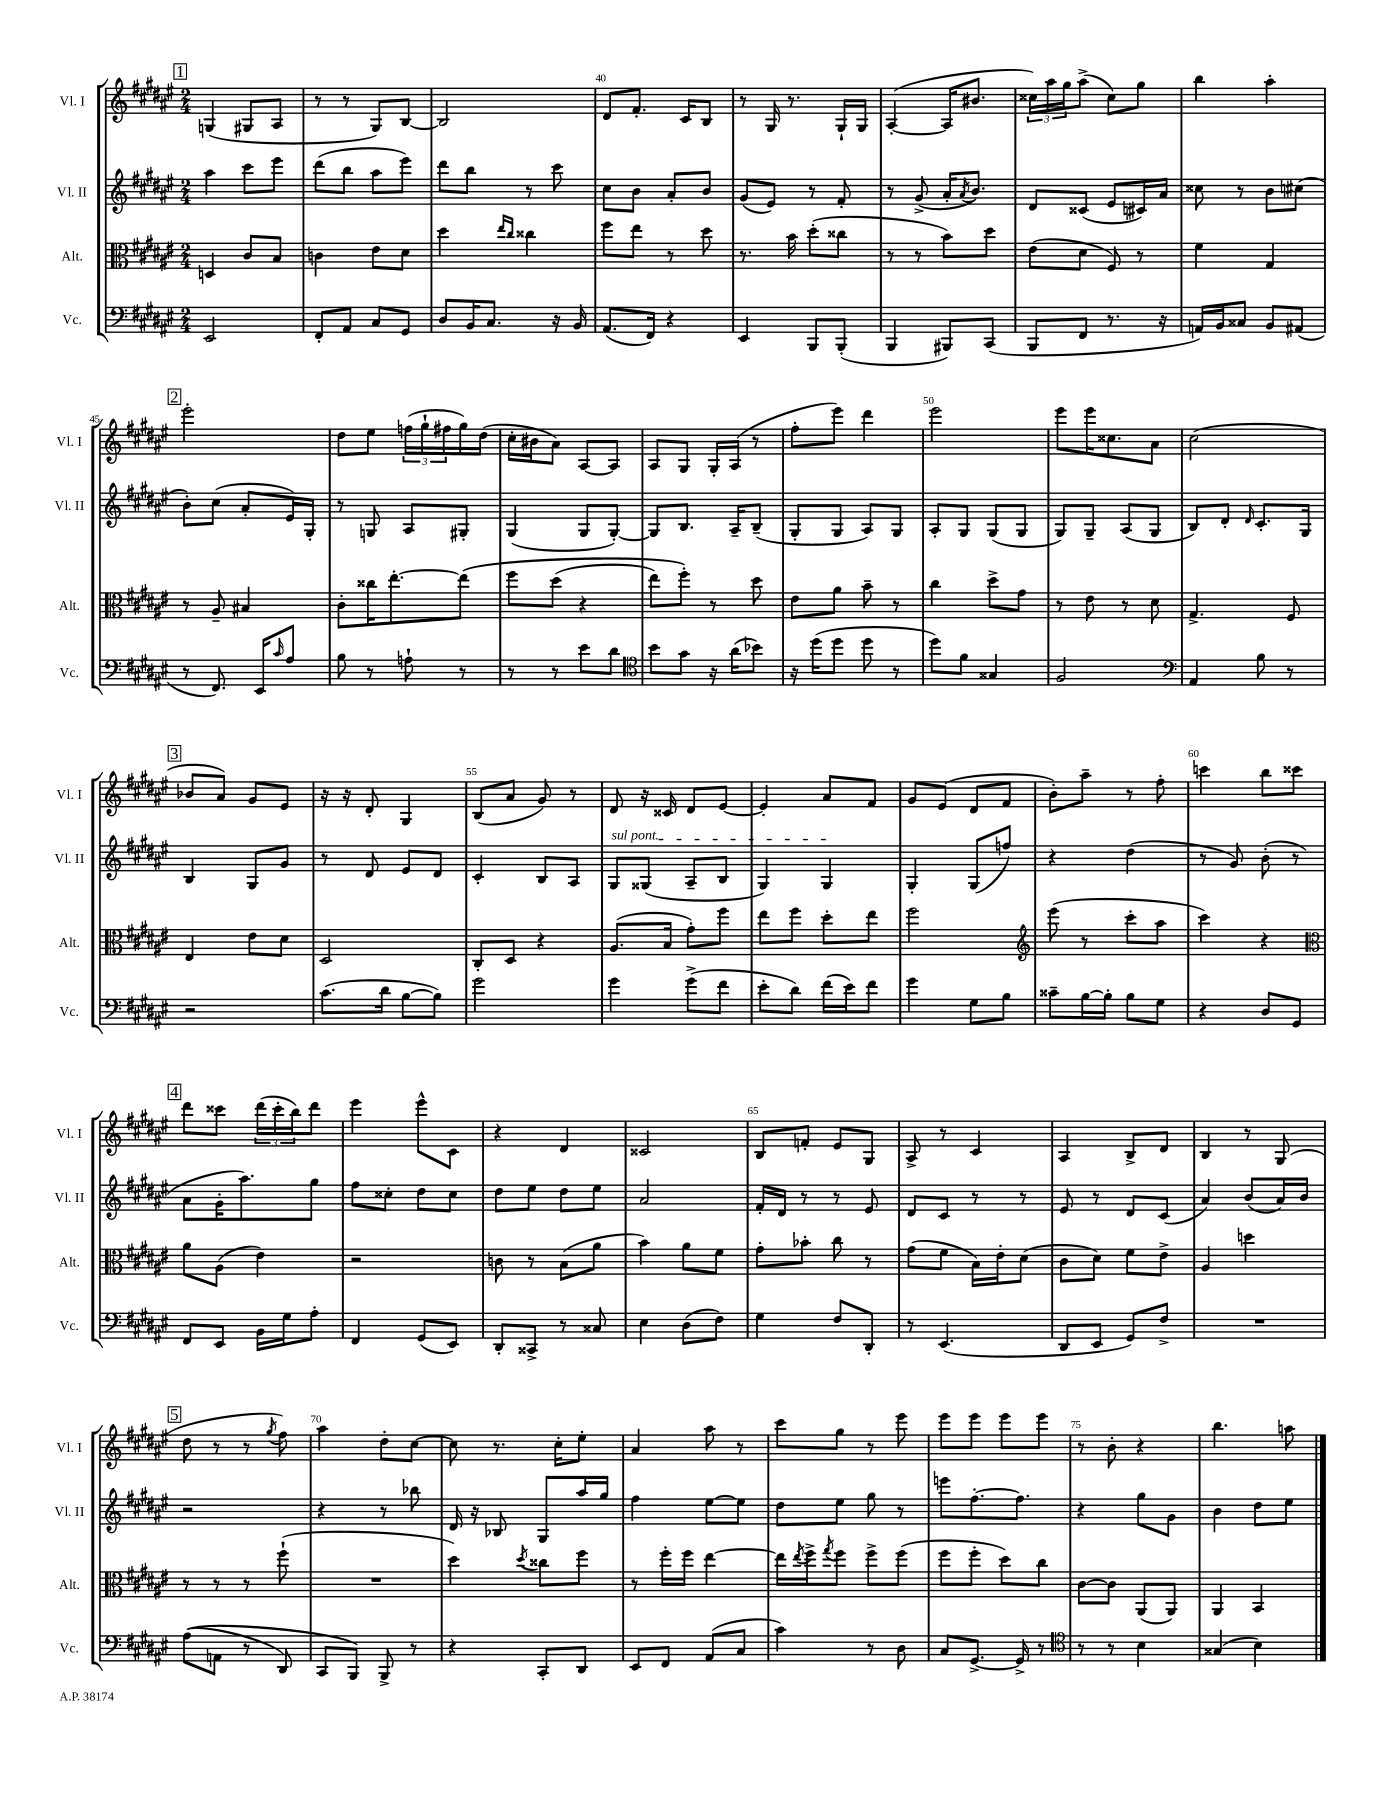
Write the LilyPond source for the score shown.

<<
\new StaffGroup <<
\new Staff = "s0" \with { instrumentName = "Vl. I" shortInstrumentName = "Vl. I" } {
    \clef treble \key fis \major \numericTimeSignature \time 2/4
    \mark \markup { \box "1" } g4( gis8 ais8 |
    r8 r8 gis8) b8~ |
    b2 |
    dis'8 fis'8.-. cis'16 b8 |
    r8 gis16 r8. gis16-! gis16 |
    ais4~-.( ais16 bis'8. |
    \tuplet 3/2 { cisis''16) ais''16 gis''16 } ais''8->( cisis''8) gis''8 |
    b''4 ais''4-. |
    \mark \markup { \box "2" } eis'''2-. |
    dis''8 eis''8 \tuplet 3/2 { f''16( gis''16-! fis''16 } gis''16) dis''16( |
    cis''16-. bis'16 ais'8) ais8~ ais8 |
    ais8 gis8 gis16-. ais16( r8 |
    fis''8-. eis'''8) dis'''4 |
    eis'''2 |
    eis'''8 eis'''16 cisis''8. ais'8 |
    cis''2( |
    \mark \markup { \box "3" } bes'8 ais'8) gis'8 eis'8 |
    r16 r16 dis'8-. gis4 |
    b8( ais'8 gis'8) r8 |
    dis'8 r16 cisis'16 dis'8 eis'8~ |
    eis'4-. ais'8 fis'8 |
    gis'8 eis'8( dis'8 fis'8 |
    b'8-.) ais''8-- r8 fis''8-. |
    c'''4 b''8 cisis'''8 |
    \mark \markup { \box "4" } dis'''8 cisis'''8 \tuplet 3/2 { dis'''16( cisis'''16-. b''16) } dis'''8 |
    eis'''4 eis'''8-^ cis'8 |
    r4 dis'4 |
    cisis'2 |
    b8 f'8-. eis'8 gis8 |
    ais8-> r8 cis'4 |
    ais4 b8-> dis'8 |
    b4 r8 gis8( |
    \mark \markup { \box "5" } dis''8 r8 r8 \acciaccatura { gis''8 } fis''8) |
    ais''4 dis''8-. cis''8~ |
    cis''8 r8. cis''16-. eis''8-. |
    ais'4 ais''8 r8 |
    cis'''8 gis''8 r8 eis'''8 |
    eis'''8 eis'''8 eis'''8 eis'''8 |
    r8 b'8-. r4 |
    b''4. a''8 \bar "|." |
}
\new Staff = "s1" \with { instrumentName = "Vl. II" shortInstrumentName = "Vl. II" } {
    \clef treble \key fis \major \numericTimeSignature \time 2/4
    \mark \markup { \box "1" } ais''4 cis'''8 eis'''8 |
    dis'''8( b''8 ais''8 eis'''8) |
    dis'''8 b''8 r8 cis'''8 |
    cis''8 b'8 ais'8-. b'8 |
    gis'8( eis'8) r8 fis'8-. |
    r8 gis'8->( ais'16-. \acciaccatura { ais'8 } b'8.) |
    dis'8 cisis'8( eis'8 cis'16) ais'16 |
    cisis''8 r8 b'8 cis''8( |
    \mark \markup { \box "2" } b'8-.) cis''8( ais'8-. eis'16) gis16-. |
    r8 g8 ais8 gis8-. |
    gis4( gis8 gis8~-.) |
    gis8 b8. ais16-- b8--( |
    gis8-. gis8 ais8) gis8 |
    ais8-. gis8 gis8( gis8 |
    gis8) gis8-- ais8( gis8 |
    b8) dis'8-. \grace { dis'16 } cis'8.-. gis16 |
    \mark \markup { \box "3" } b4 gis8 gis'8 |
    r8 dis'8 eis'8 dis'8 |
    cis'4-. b8 ais8 |
    \once \override TextSpanner.bound-details.left.text = \markup { \italic "sul pont." } gis8\startTextSpan gisis8( ais8-- b8 |
    gis4) gis4\stopTextSpan |
    gis4-. gis8( f''8) |
    r4 dis''4( |
    r8 gis'8) b'8-.( r8 |
    \mark \markup { \box "4" } ais'8 gis'16-. ais''8.) gis''8 |
    fis''8 cisis''8-. dis''8 cisis''8 |
    dis''8 eis''8 dis''8 eis''8 |
    ais'2 |
    fis'16-. dis'16 r8 r8 eis'8 |
    dis'8 cis'8 r8 r8 |
    eis'8 r8 dis'8 cis'8( |
    ais'4) b'8( ais'16) b'16 |
    \mark \markup { \box "5" } r2 |
    r4 r8 bes''8 |
    dis'16 r16 bes8 gis8 ais''16 gis''16 |
    fis''4 eis''8~ eis''8 |
    dis''8 eis''8 gis''8 r8 |
    e'''8 fis''8.~-. fis''8. |
    r4 gis''8 gis'8 |
    b'4 dis''8 eis''8 \bar "|." |
}
\new Staff = "s2" \with { instrumentName = "Alt." shortInstrumentName = "Alt." } {
    \clef alto \key fis \major \numericTimeSignature \time 2/4
    \mark \markup { \box "1" } d4 cis'8 b8 |
    c'4 eis'8 dis'8 |
    dis''4 \grace { eis''16 cis''16 } cisis''4 |
    fis''8 eis''8 r8 dis''8 |
    r8. b'16 dis''8-.( cisis''8 |
    r8 r8 b'8) dis''8 |
    eis'8( dis'8 fis8) r8 |
    fis'4 gis4 |
    \mark \markup { \box "2" } r8 ais8-- bis4 |
    cis'8-. cisis''16 eis''8.~-. eis''8\( |
    fis''8 dis''8( r4 |
    eis''8) fis''8-.\) r8 dis''8 |
    eis'8 ais'8 b'8-- r8 |
    cis''4 dis''8-> gis'8 |
    r8 eis'8 r8 dis'8 |
    gis4.-> fis8 |
    \mark \markup { \box "3" } eis4 eis'8 dis'8 |
    dis2 |
    cis8-. dis8 r4 |
    ais8.( b16 gis'8-.) fis''8 |
    eis''8 fis''8 dis''8-. eis''8 |
    fis''2 |
    \clef treble eis'''8( r8 cis'''8-. ais''8 |
    cis'''4) r4 |
    \mark \markup { \box "4" } \clef alto ais'8 ais8( eis'4) |
    r2 |
    c'8 r8 b8( ais'8 |
    b'4) ais'8 fis'8 |
    gis'8-. bes'8-. cis''8 r8 |
    gis'8( fis'8 b16) eis'16-. dis'8( |
    cis'8 dis'8) fis'8 eis'8-> |
    ais4 d''4 |
    \mark \markup { \box "5" } r8 r8 r8 fis''8-!( |
    R2 |
    dis''4) \acciaccatura { dis''8 } cisis''8 fis''8 |
    r8 fis''16-. fis''16 eis''4~ |
    eis''16 \acciaccatura { eis''8 } fis''16-> \acciaccatura { gis''8 } fis''8 fis''8-> fis''8( |
    fis''8 fis''8-. dis''8) cis''8 |
    cis'8~ cis'8 ais,8( ais,8) |
    ais,4 b,4 \bar "|." |
}
\new Staff = "s3" \with { instrumentName = "Vc." shortInstrumentName = "Vc." } {
    \clef bass \key fis \major \numericTimeSignature \time 2/4
    \mark \markup { \box "1" } eis,2 |
    fis,8-. ais,8 cis8 gis,8 |
    dis8 b,16 cis8. r16 b,16 |
    ais,8.( fis,16) r4 |
    eis,4 b,,8 b,,8-.( |
    b,,4 bis,,8) cis,8( |
    b,,8 fis,8 r8. r16 |
    a,16) b,16 cisis8 b,8 ais,8( |
    \mark \markup { \box "2" } r8 fis,8.) eis,16 \grace { cis'16 } ais8 |
    b8 r8 a8-! r8 |
    r8 r8 eis'8 dis'8 |
    \clef tenor b'8 gis'8 r16 ais'16( bes'8) |
    r16 dis''16( dis''8 dis''8 r8 |
    dis''8) fis'8 gisis4 |
    fis2 |
    \clef bass ais,4 b8 r8 |
    \mark \markup { \box "3" } r2 |
    cis'8.( dis'16 b8~ b8) |
    gis'2 |
    gis'4 gis'8->( fis'8 |
    eis'8-. dis'8) fis'16( eis'16) fis'8 |
    gis'4 gis8 b8 |
    cisis'8-- b16~ b16-. b8 gis8 |
    r4 dis8 gis,8 |
    \mark \markup { \box "4" } fis,8 eis,8 b,16 gis16 ais8-. |
    fis,4 gis,8( eis,8) |
    dis,8-. cisis,8-> r8 cisis8 |
    eis4 dis8( fis8) |
    gis4 fis8 dis,8-. |
    r8 eis,4.( |
    dis,8 eis,8 gis,8) fis8-> |
    R2 |
    \mark \markup { \box "5" } ais8(\( a,8 r8 dis,8) |
    cis,8 b,,8\) b,,8-> r8 |
    r4 cis,8-. dis,8 |
    eis,8 fis,8 ais,8( cis8 |
    cis'4) r8 dis8 |
    cis8 gis,8.~-> gis,16-> r8 |
    \clef tenor r8 r8 b4 |
    gisis4( b4) \bar "|." |
}
>>
>>
\layout { \context { \Score currentBarNumber = #37 \override BarNumber.break-visibility = ##(#f #t #t) barNumberVisibility = #(every-nth-bar-number-visible 5) } }
